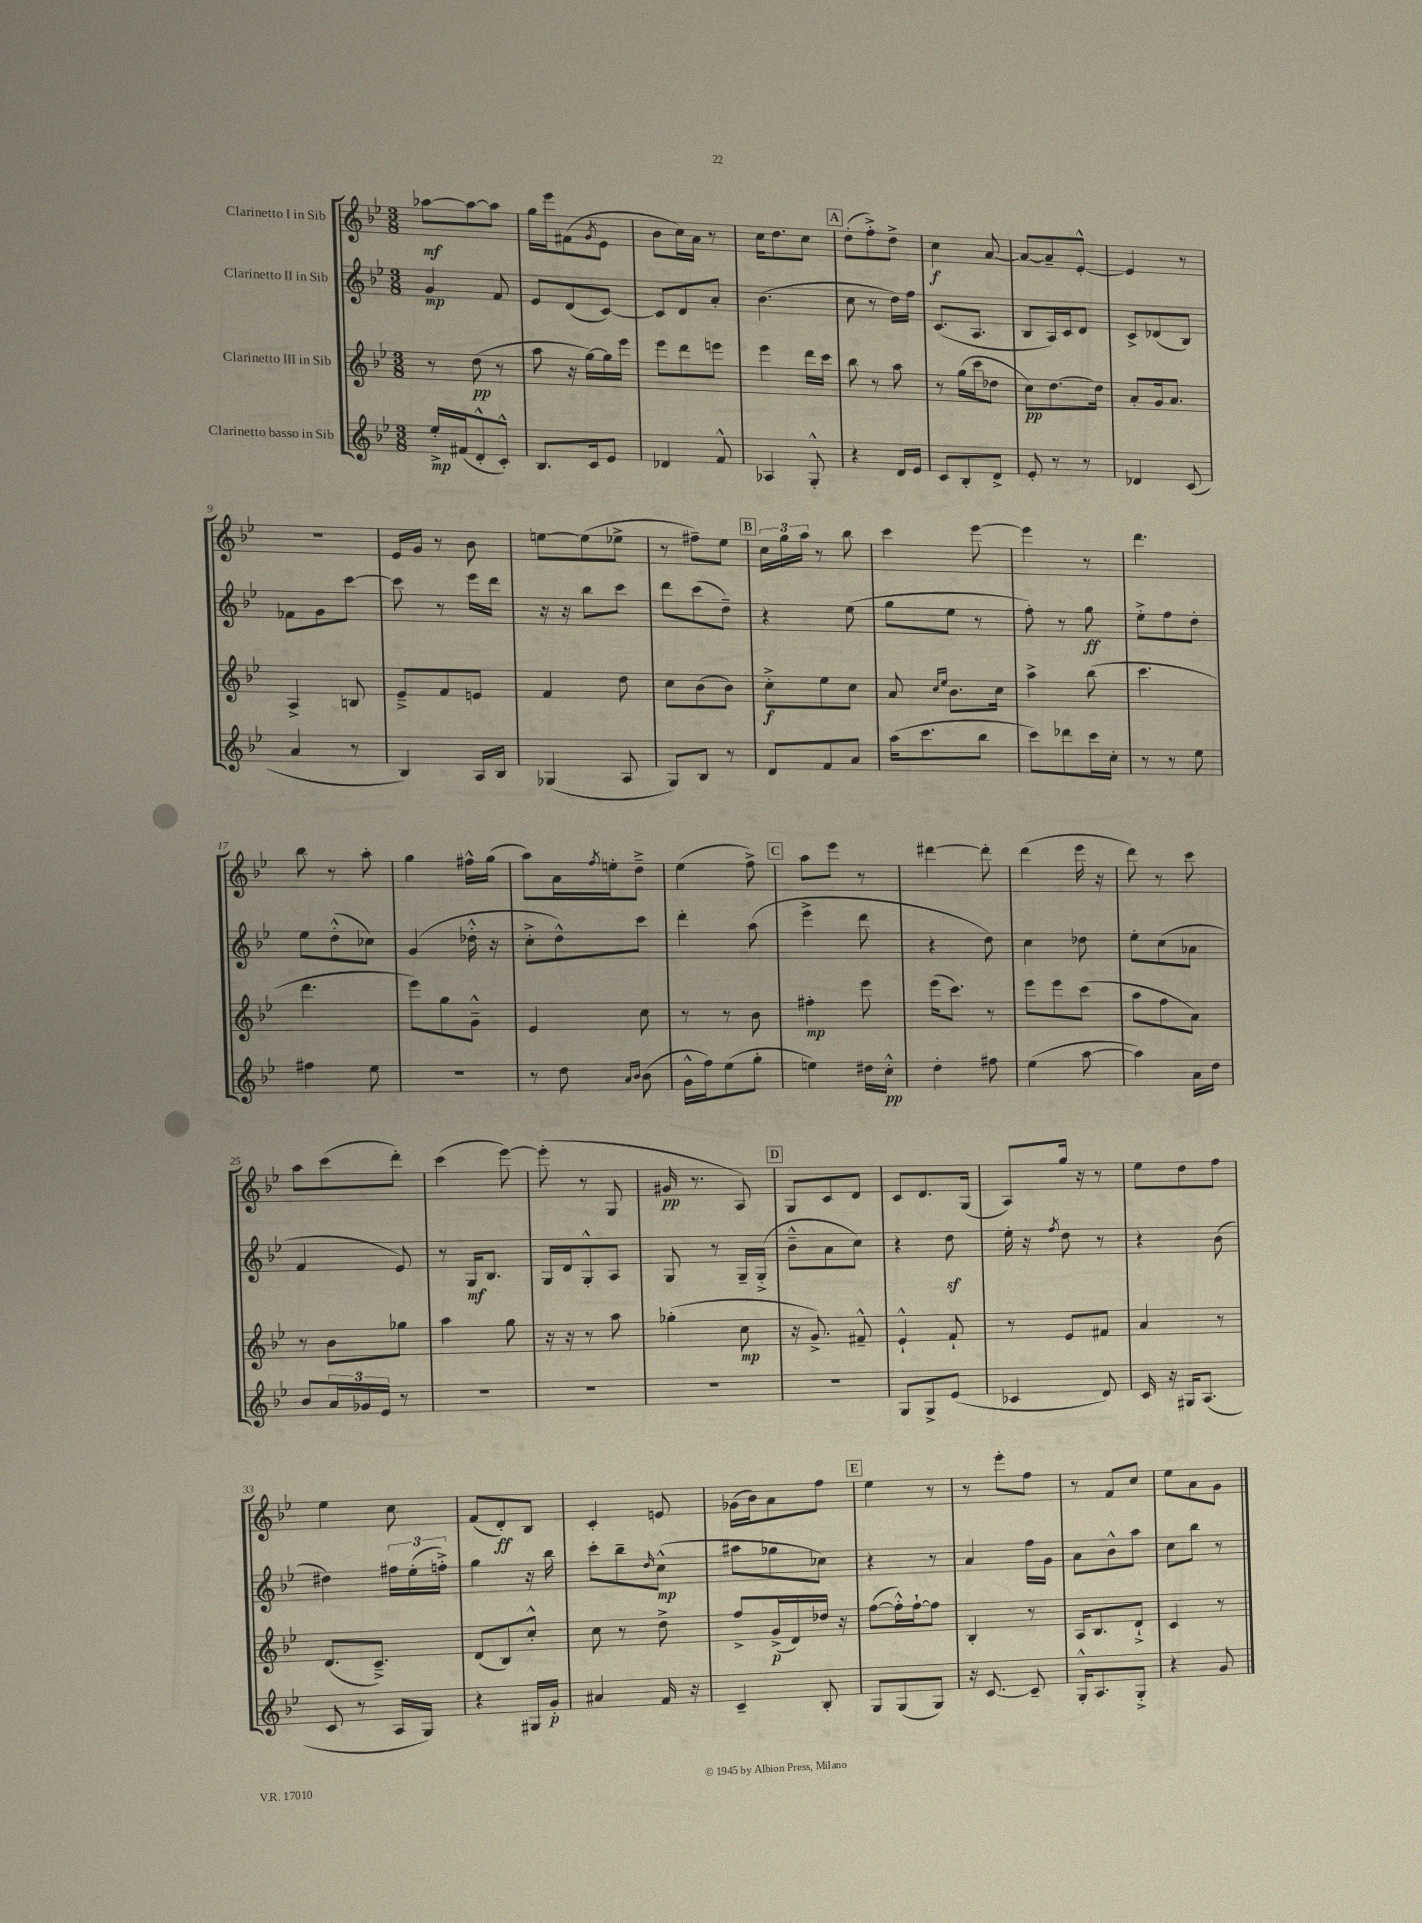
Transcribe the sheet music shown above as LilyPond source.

<<
\new StaffGroup <<
\new Staff = "s0" \with { instrumentName = "Clarinetto I in Sib" } {
    \clef treble \key bes \major \numericTimeSignature \time 3/8
    aes''8~\mf aes''8~ aes''8 |
    g''16 ees'''16 fis'8( \acciaccatura { g'8 } ees'8 |
    bes'8 c''16) a'16 r8 |
    c''16 d''8. c''8 |
    \mark \markup { \box "A" } d''8-.( f''8-.->) d''8-> |
    c''4\f a'8~ |
    a'8~ a'8-- ees'8~-.-^ |
    ees'4 r8 |
    R4. |
    ees'16 g'16 r8 bes'8 |
    e''8~ e''8( ees''8-> |
    r8 fis''8--) ees''8 |
    \mark \markup { \box "B" } \tuplet 3/2 { c''16 g''16 a''16 } r8 bes''8 |
    c'''4 ees'''8~ |
    ees'''4 r8 |
    d'''4. |
    bes''8 r8 a''8-. |
    g''4 fis''16-^ g''16( |
    a''8) a'16 \acciaccatura { f''8 } e''16-. d''8---> |
    ees''4( f''8->) |
    \mark \markup { \box "C" } a''8 ees'''8 r8 |
    dis'''4~ dis'''8-. |
    d'''4( ees'''16 r16 |
    d'''8) r8 c'''8 |
    a''8 c'''8( d'''8-.) |
    c'''4( ees'''8~) |
    ees'''8-.( r8 g8 |
    gis'16\pp r8. a8) |
    \mark \markup { \box "D" } g8 c'8 d'8 |
    c'8 d'8. g16( |
    a8) g''16 r16 r8 |
    ees''8 d''8 f''8 |
    ees''4 c''8 |
    f'8( d'8-.\ff) bes8 |
    c'4-. e'8 |
    ges'16( bes'16) a'8 f''8 |
    \mark \markup { \box "E" } ees''4 r8 |
    r8 ees'''8-. f''8 |
    r8 f'8 c''8 |
    ees''8 a'8 g'8 \bar "|." |
}
\new Staff = "s1" \with { instrumentName = "Clarinetto II in Sib" } {
    \clef treble \key bes \major \numericTimeSignature \time 3/8
    g'4\mp f'8 |
    ees'8 d'8( c'8~) |
    c'8 d'8 a'8-. |
    bes'4.( |
    \mark \markup { \box "A" } c''8 r8 d''16) f''16 |
    c'8.( a8. |
    bes8 a16) c'16 d'8 |
    c'8-> des'8( bes8) |
    fes'8 g'8 c'''8~ |
    c'''8 r8 ees'''16 d'''16 |
    r16 r16 bes''8 c'''8 |
    d'''8 c'''8( d''8--) |
    \mark \markup { \box "B" } r4 ees''8( |
    g''8 ees''8 r8 |
    f''8-.) r8 g''8\ff |
    ees''8-.-> f''8 d''8-. |
    ees''8 d''8-.-^( ces''8) |
    g'4( des''16-.-^ r16 |
    c''8-.-> d''8-^) c'''8 |
    d'''4-. a''8( |
    \mark \markup { \box "C" } ees'''4-> d'''8 |
    r4 d''8) |
    c''4 des''8 |
    ees''8-. c''8( aes'8 |
    f'4 ees'8) |
    r8 g16\mf bes8. |
    g16 d'16 g8-.-^ a8 |
    g8 r8 g16-- g16-.->( |
    \mark \markup { \box "D" } bes'8---^ a'8 c''8) |
    r4 d''8\sf |
    ees''16-. r16 \acciaccatura { f''8 } d''8 r8 |
    r4 bes'8( |
    dis''4) \tuplet 3/2 { fis''16 ees''16-.( f''16-.->) } |
    g''4 r16 bes''16 |
    c'''8-. bes''8-- \grace { d''16 } c''8-^\mp( |
    ais''8 ges''8 ces''8) |
    \mark \markup { \box "E" } r4 r8 |
    a'4 f''16 g'16 |
    a'8 bes'8-^ a''8 |
    c''8 bes''8 r8 \bar "|." |
}
\new Staff = "s2" \with { instrumentName = "Clarinetto III in Sib" } {
    \clef treble \key bes \major \numericTimeSignature \time 3/8
    r8 d''8\pp( r8 |
    a''8 r16 g''16~) g''16 ees'''16 |
    ees'''8 d'''8 e'''8 |
    ees'''4 d'''16 c'''16 |
    \mark \markup { \box "A" } bes''8 r8 a''8 |
    r8 g''16( c'''16 des''8 |
    c''8\pp) d''8.~ d''16 |
    a'8-. g'16 a'8. |
    a4-> b8 |
    ees'8---> f'8 e'8 |
    f'4 d''8 |
    c''8 bes'8( bes'8) |
    \mark \markup { \box "B" } c''8-.->\f ees''8 c''8 |
    a'8 \grace { c''16 ees''16 } bes'8. c''16 |
    a''4-> bes''8( |
    c'''4. |
    d'''4. |
    ees'''8) g''8 g'8---^ |
    ees'4 c''8 |
    r8 r8 bes'8 |
    \mark \markup { \box "C" } fis''4-.\mp ees'''8 |
    ees'''16( c'''8.) r8 |
    ees'''8 ees'''8 c'''8( |
    a''8 f''8 a'8) |
    r8 bes'8 ges''8 |
    a''4 g''8 |
    r16 r16 r8 a''8 |
    ges''4-.( c''8\mp |
    \mark \markup { \box "D" } r16 g'8.->) fis'8---^ |
    ees'4-!-^ f'8-! |
    r8 ees'8 fis'8 |
    a'4 r8 |
    d'8.( c'8.--->) |
    d'8( bes8) c''8-.-^ |
    c''8 r8 d''8-> |
    f''8-> g'16->\p( d'16) des''16 r16 |
    \mark \markup { \box "E" } f''8~( f''16-.-^) f''16~-! f''8 |
    bes4-. r8 |
    a16 bes8. d'8-!-> |
    c'4 r8 \bar "|." |
}
\new Staff = "s3" \with { instrumentName = "Clarinetto basso in Sib" } {
    \clef treble \key bes \major \numericTimeSignature \time 3/8
    ees''16-.->\mp fis'16( d'8-.-^ c'8-.-^) |
    bes8. c'16 ees'8 |
    des'4 f'8-^ |
    aes4 g8-.-^ |
    \mark \markup { \box "A" } r4 d'16 ees'16 |
    c'8 bes8-. d'8-> |
    ees'8-. r8 r8 |
    des'4 c'8( |
    a'4 r8 |
    bes4) a16 bes16 |
    ges4( a8 |
    g8) bes8 r8 |
    \mark \markup { \box "B" } d'8 f'8 a'8 |
    a''16( c'''8. bes''8 |
    c'''8) des'''8 c'''16 c''16-. |
    r8 r8 ees''8 |
    fis''4 ees''8 |
    R4. |
    r8 d''8 \grace { a'16 bes'16 } bes'8( |
    g'16-^ f''16) ees''8( g''8-. |
    \mark \markup { \box "C" } e''4) dis''16 c''16-.-^\pp |
    d''4-. fis''8 |
    ees''4( a''8~ |
    a''4) a'16 d''16 |
    bes'8 \tuplet 3/2 { a'16 ges'16 ees'16 } r8 |
    R4. |
    R4. |
    R4. |
    \mark \markup { \box "D" } R4. |
    g8 g8-> ees'8( |
    ces'4 d'8) |
    c'16 r16 gis16 a8.( |
    c'8 r8 a16 g16) |
    r4 gis16 g'16-.\p |
    ais'4 f'16 r16 |
    c'4-- bes8-. |
    \mark \markup { \box "E" } g8 g8( g8) |
    r16 c'8.~ c'8-- |
    g16-.-^ a8. g8-.-> |
    r4 g'8 \bar "|." |
}
>>
>>
